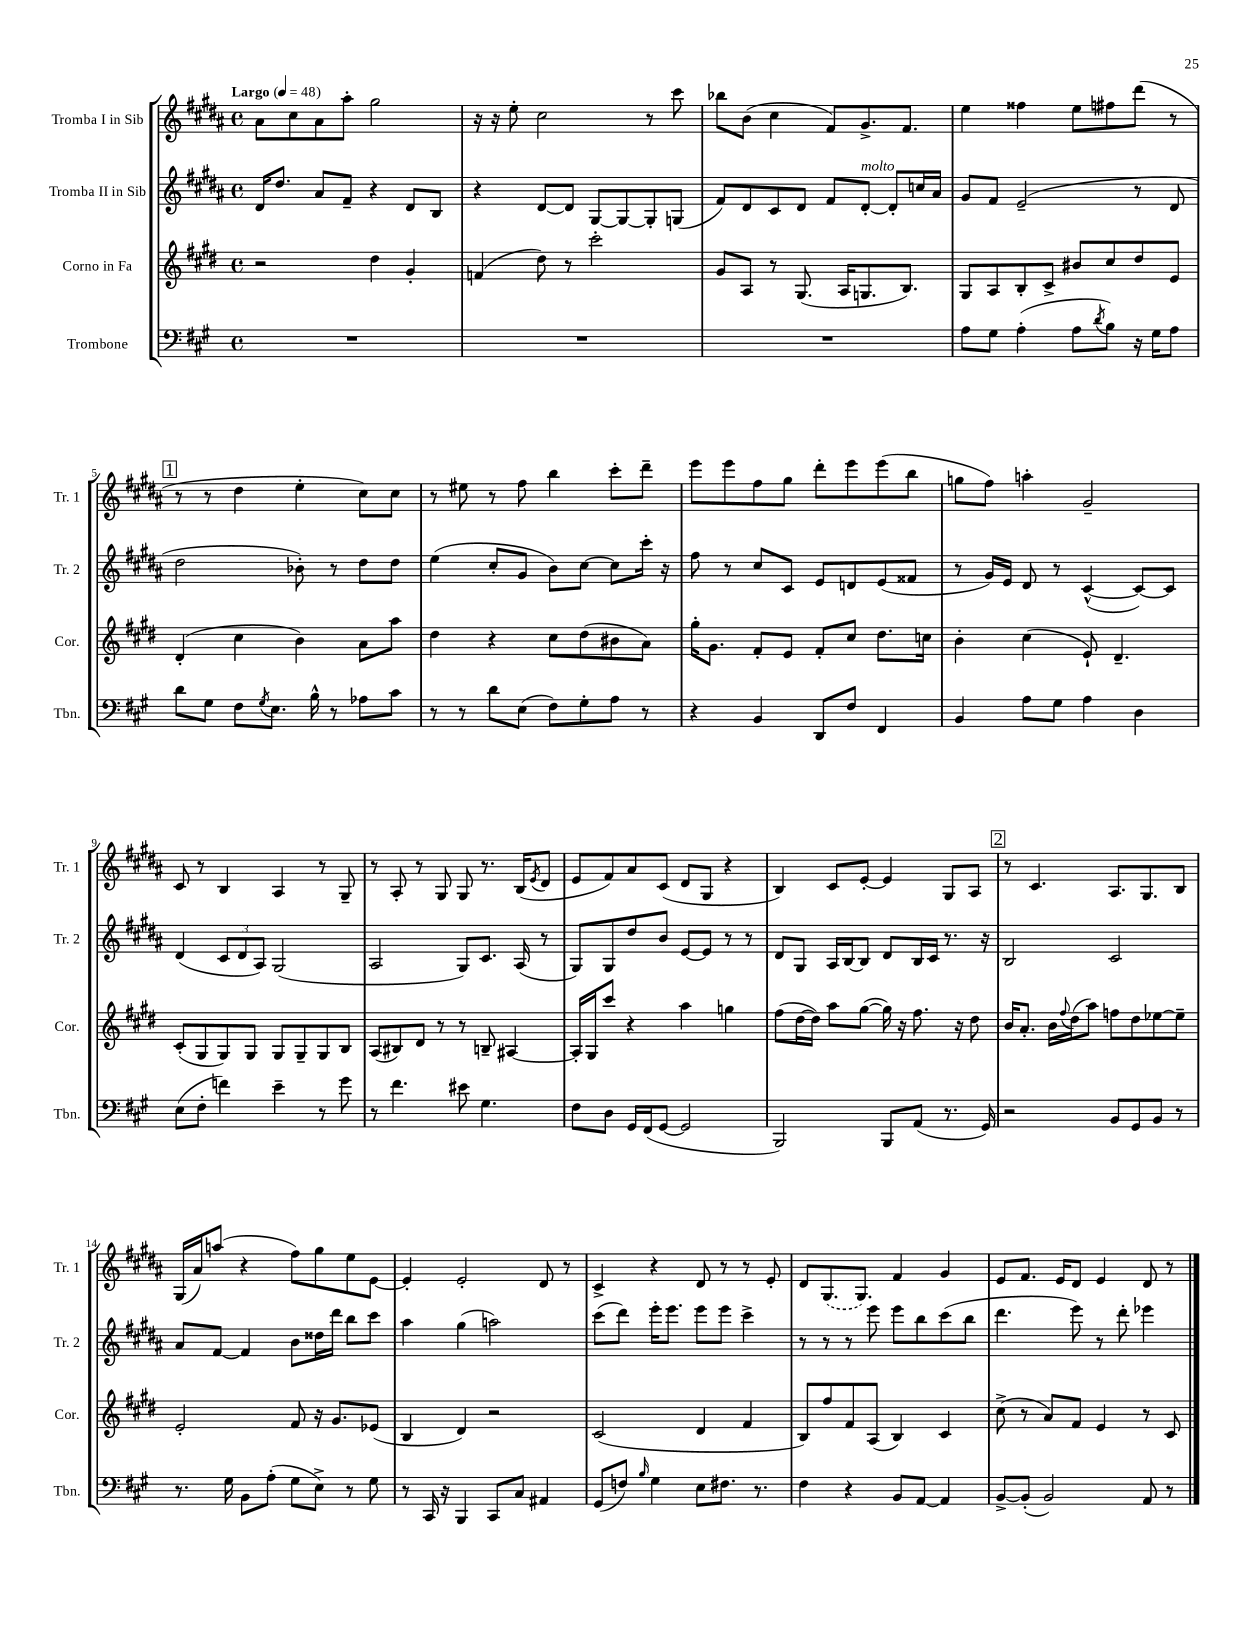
<<
\new StaffGroup <<
\new Staff = "s0" \with { instrumentName = "Tromba I in Sib" shortInstrumentName = "Tr. 1" } {
    \clef treble \key b \major \defaultTimeSignature \time 4/4 \tempo "Largo" 4 = 48
    ais'8 cis''8 ais'8 ais''8-. gis''2 |
    r16 r16 e''8-. cis''2 r8 cis'''8 |
    bes''8 b'8( cis''4 fis'8) gis'8.-> fis'8. |
    e''4 fisis''4 e''8 fis''8 dis'''8( r8 |
    \mark \markup { \box "1" } r8 r8 dis''4 e''4-. cis''8) cis''8 |
    r8 eis''8 r8 fis''8 b''4 cis'''8-. dis'''8-- |
    e'''8 e'''8 fis''8 gis''8 dis'''8-. e'''8 e'''8( b''8 |
    g''8 fis''8) a''4-. gis'2-- |
    cis'8 r8 b4 ais4 r8 gis8-- |
    r8 ais8-. r8 gis8 gis8 r8. b16( \acciaccatura { e'8 } dis'8 |
    e'8 fis'8) ais'8 cis'8( dis'8 gis8 r4 |
    b4) cis'8 e'8~-. e'4 gis8 ais8 |
    \mark \markup { \box "2" } r8 cis'4. ais8. gis8. b8 |
    gis16( ais'16) a''8( r4 fis''8) gis''8 e''8 e'8~ |
    e'4-. e'2-. dis'8 r8 |
    cis'4-> r4 dis'8 r8 r8 e'8-. |
    dis'8 \once \slurDashed gis8.( gis8.) fis'4 gis'4 |
    e'8 fis'8. e'16 dis'8 e'4 dis'8 r8 \bar "|." |
}
\new Staff = "s1" \with { instrumentName = "Tromba II in Sib" shortInstrumentName = "Tr. 2" } {
    \clef treble \key b \major \defaultTimeSignature \time 4/4
    dis'16 dis''8. ais'8 fis'8-- r4 dis'8 b8 |
    r4 dis'8~ dis'8 gis8~ gis8~ gis8-. g8( |
    fis'8) dis'8 cis'8 dis'8 fis'8 dis'8~-.^\markup { \italic "molto" } dis'8-. c''16 ais'16 |
    gis'8 fis'8 e'2--( r8 dis'8 |
    \mark \markup { \box "1" } dis''2 bes'8-.) r8 dis''8 dis''8 |
    e''4( cis''8-. gis'8 b'8) cis''8~ cis''8 cis'''16-. r16 |
    fis''8 r8 cis''8 cis'8 e'8 d'8 e'8( fisis'8 |
    r8 gis'16) e'16 dis'8 r8 cis'4~-^( cis'8~) cis'8 |
    dis'4( \tuplet 3/2 { cis'8 dis'8 ais8) } gis2( |
    ais2 gis8) cis'8. ais16( r8 |
    gis8) gis8 dis''8 b'8 e'8~ e'8 r8 r8 |
    dis'8 gis8 ais16 b16~ b8 dis'8 b16 cis'16 r8. r16 |
    \mark \markup { \box "2" } b2 cis'2 |
    ais'8 fis'8~ fis'4 b'8 disis''16 dis'''16 b''8 cis'''8 |
    ais''4 gis''4( a''2) |
    cis'''8( dis'''8) e'''16-. e'''8. e'''8 e'''8 cis'''4-> |
    r8 r8 r8 e'''8 e'''8 b''8 cis'''8( b''8 |
    dis'''4. e'''8) r8 dis'''8-. ees'''4 \bar "|." |
}
\new Staff = "s2" \with { instrumentName = "Corno in Fa" shortInstrumentName = "Cor." } {
    \clef treble \key e \major \defaultTimeSignature \time 4/4
    r2 dis''4 gis'4-. |
    f'4( dis''8) r8 cis'''2-. |
    gis'8 a8 r8 gis8.( a16 g8. b8.) |
    gis8 a8 b8-. cis'8-> bis'8 cis''8 dis''8 e'8 |
    \mark \markup { \box "1" } dis'4-.( cis''4 b'4) a'8 a''8 |
    dis''4 r4 cis''8 dis''8( bis'8 a'8) |
    gis''16-. gis'8. fis'8-. e'8 fis'8-. cis''8 dis''8. c''16 |
    b'4-. cis''4( e'8-!) dis'4.-- |
    cis'8-.( gis8 gis8) gis8 gis8 gis8-- gis8 b8 |
    a8( bis8) dis'8 r8 r8 b8-- ais4~ |
    ais16-. gis16 cis'''8 r4 a''4 g''4 |
    fis''8( dis''16~ dis''16) a''8 gis''8~( gis''16) r16 fis''8. r16 dis''8 |
    \mark \markup { \box "2" } b'16 a'8.-. b'16 \appoggiatura { fis''8 } dis''16( a''8) f''8 dis''8 ees''8~ ees''8-- |
    e'2-. fis'8 r16 gis'8. ees'8( |
    b4 dis'4) r2 |
    cis'2( dis'4 fis'4 |
    b8) fis''8 fis'8 a8( b4) cis'4 |
    cis''8->( r8 a'8) fis'8 e'4 r8 cis'8 \bar "|." |
}
\new Staff = "s3" \with { instrumentName = "Trombone" shortInstrumentName = "Tbn." } {
    \clef bass \key a \major \defaultTimeSignature \time 4/4
    R1 |
    R1 |
    R1 |
    a8 gis8 a4-.( a8 \acciaccatura { d'8 } b8) r16 gis16 a8 |
    \mark \markup { \box "1" } d'8 gis8 fis8 \acciaccatura { gis8 } e8. b16-^ r8 aes8 cis'8 |
    r8 r8 d'8 e8( fis8) gis8-. a8 r8 |
    r4 b,4 d,8 fis8 fis,4 |
    b,4 a8 gis8 a4 d4 |
    e8( fis8-. f'4) e'4-- r8 gis'8 |
    r8 fis'4. eis'8 gis4. |
    fis8 d8 gis,16 fis,16( gis,8~ gis,2 |
    b,,2) b,,8 a,8( r8. gis,16) |
    \mark \markup { \box "2" } r2 b,8 gis,8 b,8 r8 |
    r8. gis16 b,8 a8-.( gis8 e8->) r8 gis8 |
    r8 cis,16 r16 b,,4 cis,8 cis8 ais,4 |
    gis,8( f8) \grace { b16 } gis4 e8 fis8. r8. |
    fis4 r4 b,8 a,8~ a,4 |
    b,8~-> b,8-.( b,2) a,8 r8 \bar "|." |
}
>>
>>
